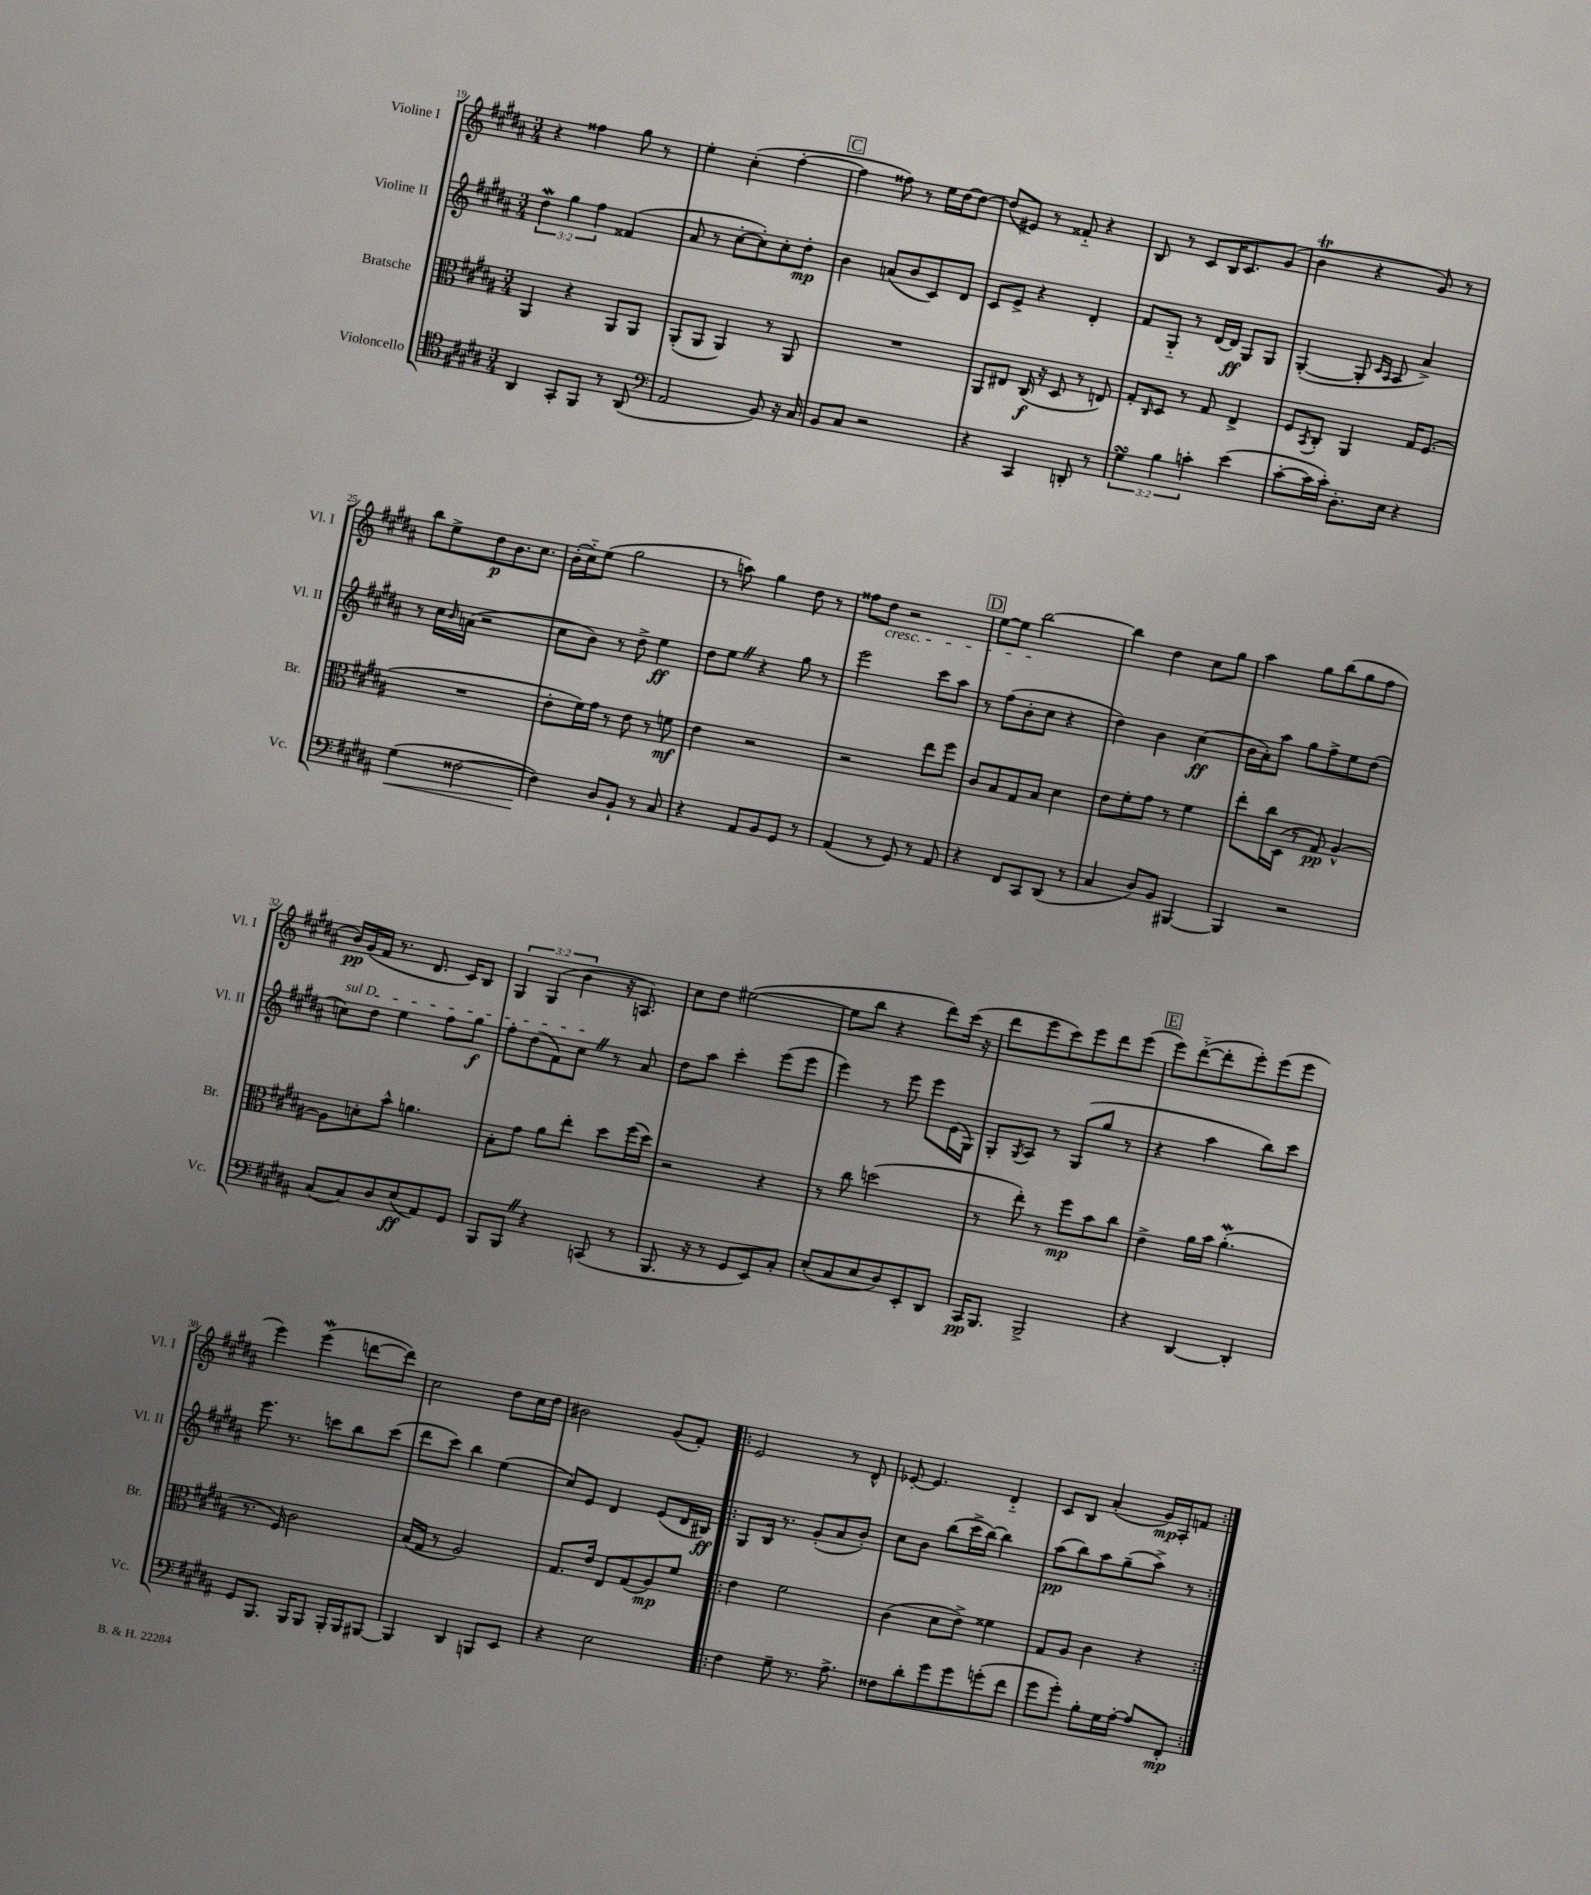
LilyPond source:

<<
\new StaffGroup <<
\new Staff = "s0" \with { instrumentName = "Violine I" shortInstrumentName = "Vl. I" } {
    \clef treble \key b \major \numericTimeSignature \time 3/4 \override Staff.TupletNumber.text = #tuplet-number::calc-fraction-text
    r4 fisis''4 gis''8 r8 |
    e''4-. cis''4-.( fis''4~-. |
    \mark \markup { \box "C" } fis''4 fisis''8) r8 e''16 dis''16~ dis''8~ |
    dis''8( eis'8) r8 fisis'8-_ r4 |
    b8 r8 cis'8 b16 cis'8. gis'8( |
    b'4\trill r4 gis'8) r8 |
    b''8 e''8-> dis''8\p b'8. cis''8. |
    b'16-.( cis''16-_) e''8( gis''2 |
    r8 a''8) gis''4 dis''8 r8 |
    fisis''8 dis''8\cresc r2 |
    \mark \markup { \box "D" } e''8~ e''8 b''2~\! |
    b''4 dis''4 cis''8 gis''8 |
    ais''4 gis''8 b''8( gis''8 fis''8 |
    b'16\pp) gis'16( fis'16 r8. dis'8. cis'16) b8 |
    \tuplet 3/2 { gis4 gis4( b'4 } r16 a8.) |
    cis''8 dis''8 eis''2~( |
    eis''8 b''8 r4 dis'''8) cis'''16( r16 |
    dis'''8 e'''8 cis'''8) e'''8 dis'''8 e'''8( |
    \mark \markup { \box "E" } e'''8) dis'''8~-_( dis'''8-. e'''8-.) e'''8( e'''8 |
    e'''4) e'''4\mordent( d'''8~ d'''8) |
    cis''2 dis''8 cis''16 dis''16 |
    bis'2 gis'8( fis'8-.) |
    \repeat volta 2 { e'2 r8 dis'8-^ |
    ees'8~-. ees'4. dis'4-_ |
    cis'8 b8 ais'4-.( gis'16\mp) ais16-. f'8 | }
}
\new Staff = "s1" \with { instrumentName = "Violine II" shortInstrumentName = "Vl. II" } {
    \clef treble \key b \major \numericTimeSignature \time 3/4 \override Staff.TupletNumber.text = #tuplet-number::calc-fraction-text
    \tuplet 3/2 { dis''4\mordent gis''4 fis''4 } fisis'4( |
    ais'8 r8 cis''8~-. cis''8-.) cis''8-. dis''8-.\mp |
    \mark \markup { \box "C" } b'4 a'8( b'8 cis'8) dis'8 |
    cis'8 e'8-> r4 dis'4-. |
    fis'8 gis8-_ r8 dis'16~ dis'16\ff gis8 gis8 |
    gis4~-.( gis8-. \grace { cis'16 ais16 } ais8 ais'4->) |
    r8 cis''16 \grace { b'16 } a'16( r2 |
    cis''8 b'8) r8 dis''8-> e''4\ff |
    dis''8 e''8 \once \override BreathingSign.text = \markup { \musicglyph "scripts.caesura.straight" } \breathe r4 gis''8 r8 |
    e'''2 cis'''8 ais''8 |
    \mark \markup { \box "D" } r8 fis''8( b'8-. cis''8 r4 |
    dis''4) b'4 cis''4\ff( |
    b'16 ais'16-.) ais''8 gis''8 fis''8-> e''8 dis''8( |
    \once \override TextSpanner.bound-details.left.text = \markup { \italic "sul D" } c''8\startTextSpan) dis''8 e''4 fis''8 gis''8\f |
    fis''8-. dis''8( fis'8) cis''8\stopTextSpan \once \override BreathingSign.text = \markup { \musicglyph "scripts.caesura.straight" } \breathe r8 ais'8 |
    dis''8 ais''8 cis'''4-. e'''8( e'''8 |
    e'''4) r8 e'''8 e'''8 e'16( gis16) |
    gis8-. \acciaccatura { gis8 } ais8 r8 gis8( gis''8 r8 |
    \mark \markup { \box "E" } r4 ais''4 b''8) cis'''8 |
    e'''8. r8. c'''8 b''8 c'''8( |
    dis'''8 cis'''8) b''4 e''4( |
    cis''8) e'8 dis'4 e'8( dis'16 bis16\ff) |
    \repeat volta 2 { gis8 b16 r8. gis'8-.( ais'8 b'8-.) |
    cis''8 b'8 b''8( cis'''16-> b''16~) b''4 |
    ais''8\pp( b''8) ais''8 gis''8--( ais''8->) r8 | }
}
\new Staff = "s2" \with { instrumentName = "Bratsche" shortInstrumentName = "Br." } {
    \clef alto \key b \major \numericTimeSignature \time 3/4
    ais,4 r4 ais,8 ais,8 |
    ais,8-.( ais,8 ais,4) r8 ais,8 |
    \mark \markup { \box "C" } R2. |
    ais,8 eis8 cis16\f( r16 dis8 r8 e8) |
    gis8-. \grace { cis16 } dis8 r8 gis8 e4-> |
    fis8 \acciaccatura { b,8 } cis8-. ais,4 gis16 fis8.( |
    R2. |
    e'8-. fis'16) gis'16 r8 e'8 r8 f'8\mf |
    e'4 r2 |
    r2 e''8 fis''8 |
    \mark \markup { \box "D" } cis'8 b8 gis8 b8 dis'4 |
    e'8 fis'8-. gis'8 r8 fis'4 |
    e''8-. cis''16 dis16( r8 gis8\pp) ais4~-^ |
    ais8 d'8-. b'8-^ a'4. |
    b8-. gis'8 ais'8 e''8-. dis''8 fis''16( dis''16) |
    r2 r4 |
    r8 cis''8 d''2( |
    r8 e''8-.) r8 fis''8\mp b'8 cis''8 |
    \mark \markup { \box "E" } e'4-> ais'16 b'16 ais'4.-.\mordent( |
    r8. fis16) cis'2 |
    b16( gis16 r8 ais2) |
    gis8. e'16 e8 gis8( ais8\mp) fis'8 |
    \repeat volta 2 { e'4 fis'2 |
    cis'4( dis'8 e'8->) fisis'4 |
    gis8 ais8 cis'4 r4 | }
}
\new Staff = "s3" \with { instrumentName = "Violoncello" shortInstrumentName = "Vc." } {
    \clef tenor \key b \major \numericTimeSignature \time 3/4 \override Staff.TupletNumber.text = #tuplet-number::calc-fraction-text
    ais,4 gis,8-. fis,8 r8 ais,8( |
    \clef bass ais,2 b,8) r16 cis16 |
    \mark \markup { \box "C" } b,8 cis8 r2 |
    r4 cis,4 d,8-. r8 |
    \tuplet 3/2 { gis4\turn b4 c'4-. } e'4( |
    cis'8~-. cis'16 cis'16-.) dis8.-. e16 r4 |
    gis4\<( fisis2~ |
    fisis4\!) dis8 b,8-! r8 cis8 |
    r4 ais,8 b,8 gis,8 r8 |
    ais,4( r8 gis,8) r8 ais,8 |
    \mark \markup { \box "D" } r4 fis,8 cis,8 dis,8( r8 |
    cis4 dis8) b,8 bis,,4~ |
    bis,,4 r2 |
    cis8( cis8) dis8 e8\ff( ais,8) gis,8 |
    b,,8 b,,8 \once \override BreathingSign.text = \markup { \musicglyph "scripts.caesura.straight" } \breathe r4 c,8( r8 |
    b,,8. r16 r8 gis,8 e,8) cis8-. |
    e8-.( cis8 e8 dis8) e,8-. dis,8 |
    cis,16\pp b,,8. b,,2-> |
    \mark \markup { \box "E" } r4 dis,4~ dis,4-. |
    gis,8 b,,8. b,,16 b,,8 b,,16-. b,,16 bis,,8~ |
    bis,,4 dis,4 b,,8 e,8 |
    r4 e2 |
    \repeat volta 2 { fis4 gis8-- r8. ais8.-> |
    fisis8 dis'8-. gis'8 gis'8 g'8-.( fis'8 |
    gis'8 gis'8-.) b8-. gis16 ais16~-. ais8 fis,8-.\mp | }
}
>>
>>
\layout { \context { \Score currentBarNumber = #19 } }
